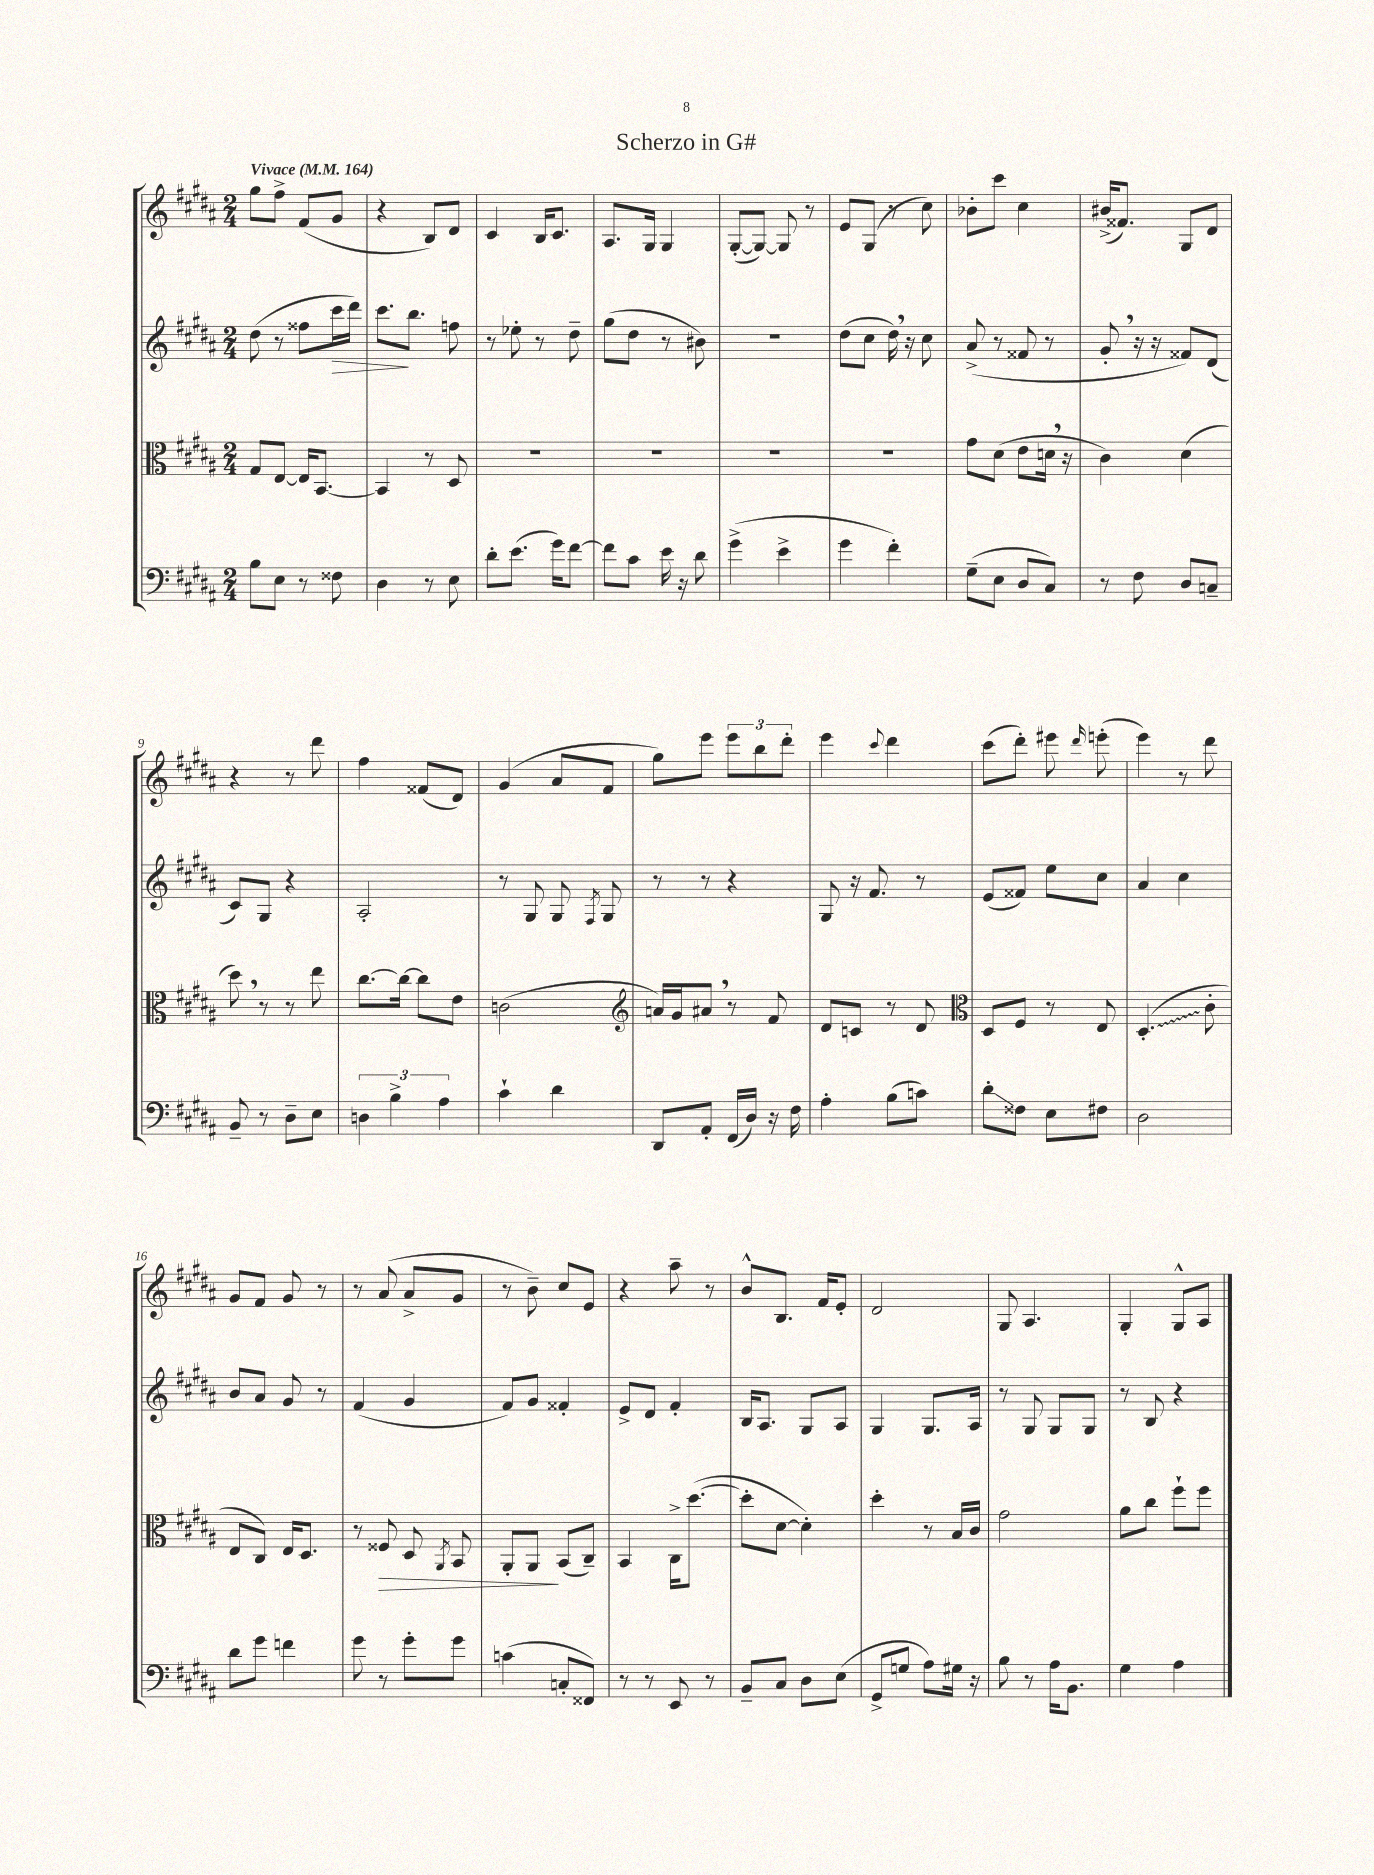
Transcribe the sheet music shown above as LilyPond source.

\header { title = "Scherzo in G#" }
<<
\new StaffGroup <<
\new Staff = "s0" {
    \clef treble \key b \major \numericTimeSignature \time 2/4 \tempo "Vivace" 4 = 164
    \autoBeamOff gis''8[ fis''8]-> fis'8[( gis'8] |
    r4 b8[) dis'8] |
    cis'4 b16[ cis'8.] |
    ais8.[ gis16] gis4 |
    gis8[~-.( gis8]~) gis8 r8 |
    e'8[ gis8]( r8 cis''8) |
    bes'8[-. cis'''8] cis''4 |
    bis'16[->( fisis'8.]) gis8[ dis'8] |
    r4 r8 dis'''8 |
    fis''4 fisis'8[( dis'8]) |
    gis'4( ais'8[ fis'8] |
    gis''8[) e'''8] \tuplet 3/2 { e'''8[ b''8 dis'''8]-. } |
    e'''4 \appoggiatura { cis'''8 } dis'''4 |
    cis'''8[( dis'''8]-.) eis'''8 \grace { dis'''16 } e'''8-.( |
    e'''4) r8 dis'''8 |
    gis'8[ fis'8] gis'8 r8 |
    r8 ais'8( ais'8[-> gis'8] |
    r8 b'8--) cis''8[ e'8] |
    r4 ais''8-- r8 |
    b'8[-^ b8.] fis'16[ e'8]-. |
    dis'2 |
    gis8 ais4. |
    gis4-. gis8[-^ ais8] \bar "|." |
}
\new Staff = "s1" {
    \clef treble \key b \major \numericTimeSignature \time 2/4
    \autoBeamOff dis''8( r8 fisis''8[ cis'''16\> dis'''16]) |
    cis'''8.[\! b''8.] f''8 |
    r8 ees''8-. r8 dis''8-- |
    gis''8[( dis''8] r8 bis'8) |
    R2 |
    dis''8[( cis''8] dis''16) \breathe r16 cis''8 |
    ais'8->( r8 fisis'8 r8 |
    gis'8-. \breathe r16 r16 fisis'8[) dis'8]( |
    cis'8[) gis8] r4 |
    ais2-. |
    r8 gis8 gis8 \acciaccatura { fis8 } gis8 |
    r8 r8 r4 |
    gis8 r16 fis'8. r8 |
    e'8[( fisis'8]) e''8[ cis''8] |
    ais'4 cis''4 |
    b'8[ ais'8] gis'8 r8 |
    fis'4( gis'4 |
    fis'8[) gis'8] fisis'4-. |
    e'8[-> dis'8] fis'4-. |
    b16[ ais8.] gis8[ ais8] |
    gis4 gis8.[ ais16] |
    r8 gis8 gis8[ gis8] |
    r8 b8 r4 \bar "|." |
}
\new Staff = "s2" {
    \clef alto \key b \major \numericTimeSignature \time 2/4
    \autoBeamOff gis8[ e8]~ e16[ b,8.]~ |
    b,4 r8 dis8 |
    R2 |
    R2 |
    R2 |
    R2 |
    gis'8[ dis'8]( e'8[ d'16] \breathe r16 |
    cis'4) dis'4( |
    dis''8) \breathe r8 r8 e''8 |
    cis''8.[~ cis''16]~ cis''8[ e'8] |
    c'2( |
    \clef treble a'16[) gis'16 ais'8] \breathe r8 fis'8 |
    dis'8[ c'8] r8 dis'8 |
    \clef alto dis8[ fis8] r8 e8 |
    \once \override Glissando.style = #'zigzag dis4.-.\glissando( cis'8-. |
    e8[ cis8]) e16[ dis8.] |
    r8 fisis8\> dis8 \acciaccatura { ais,8 } b,8 |
    ais,8[-. ais,8]\! b,8[( cis8]--) |
    b,4 cis16[-> dis''8.]~( |
    dis''8[-. dis'8]~ dis'4-.) |
    dis''4-. r8 b16[ cis'16] |
    gis'2 |
    ais'8[ cis''8] fis''8[-! fis''8] \bar "|." |
}
\new Staff = "s3" {
    \clef bass \key b \major \numericTimeSignature \time 2/4
    \autoBeamOff b8[ e8] r8 fisis8 |
    dis4 r8 e8 |
    dis'8[-. e'8.]( gis'16[) fis'8]~ |
    fis'8[ cis'8] e'16 r16 dis'8 |
    gis'4->( e'4-> |
    gis'4 fis'4-.) |
    gis8[--( e8] dis8[ cis8]) |
    r8 fis8 dis8[ c8]-- |
    b,8-- r8 dis8[-- e8] |
    \tuplet 3/2 { d4 b4-> ais4 } |
    cis'4-! dis'4 |
    dis,8[ ais,8]-. fis,16[( dis16]) r16 fis16 |
    ais4-. b8[( c'8]) |
    dis'8[-.\glissando fisis8] e8[ fis8] |
    dis2 |
    dis'8[ gis'8] f'4 |
    gis'8 r8 gis'8[-. gis'8] |
    c'4( c8[-. fisis,8]) |
    r8 r8 e,8 r8 |
    b,8[-- cis8] dis8[ e8]( |
    gis,8[-> g8] ais8[) gis16] r16 |
    b8 r8 ais16[ b,8.] |
    gis4 ais4 \bar "|." |
}
>>
>>
